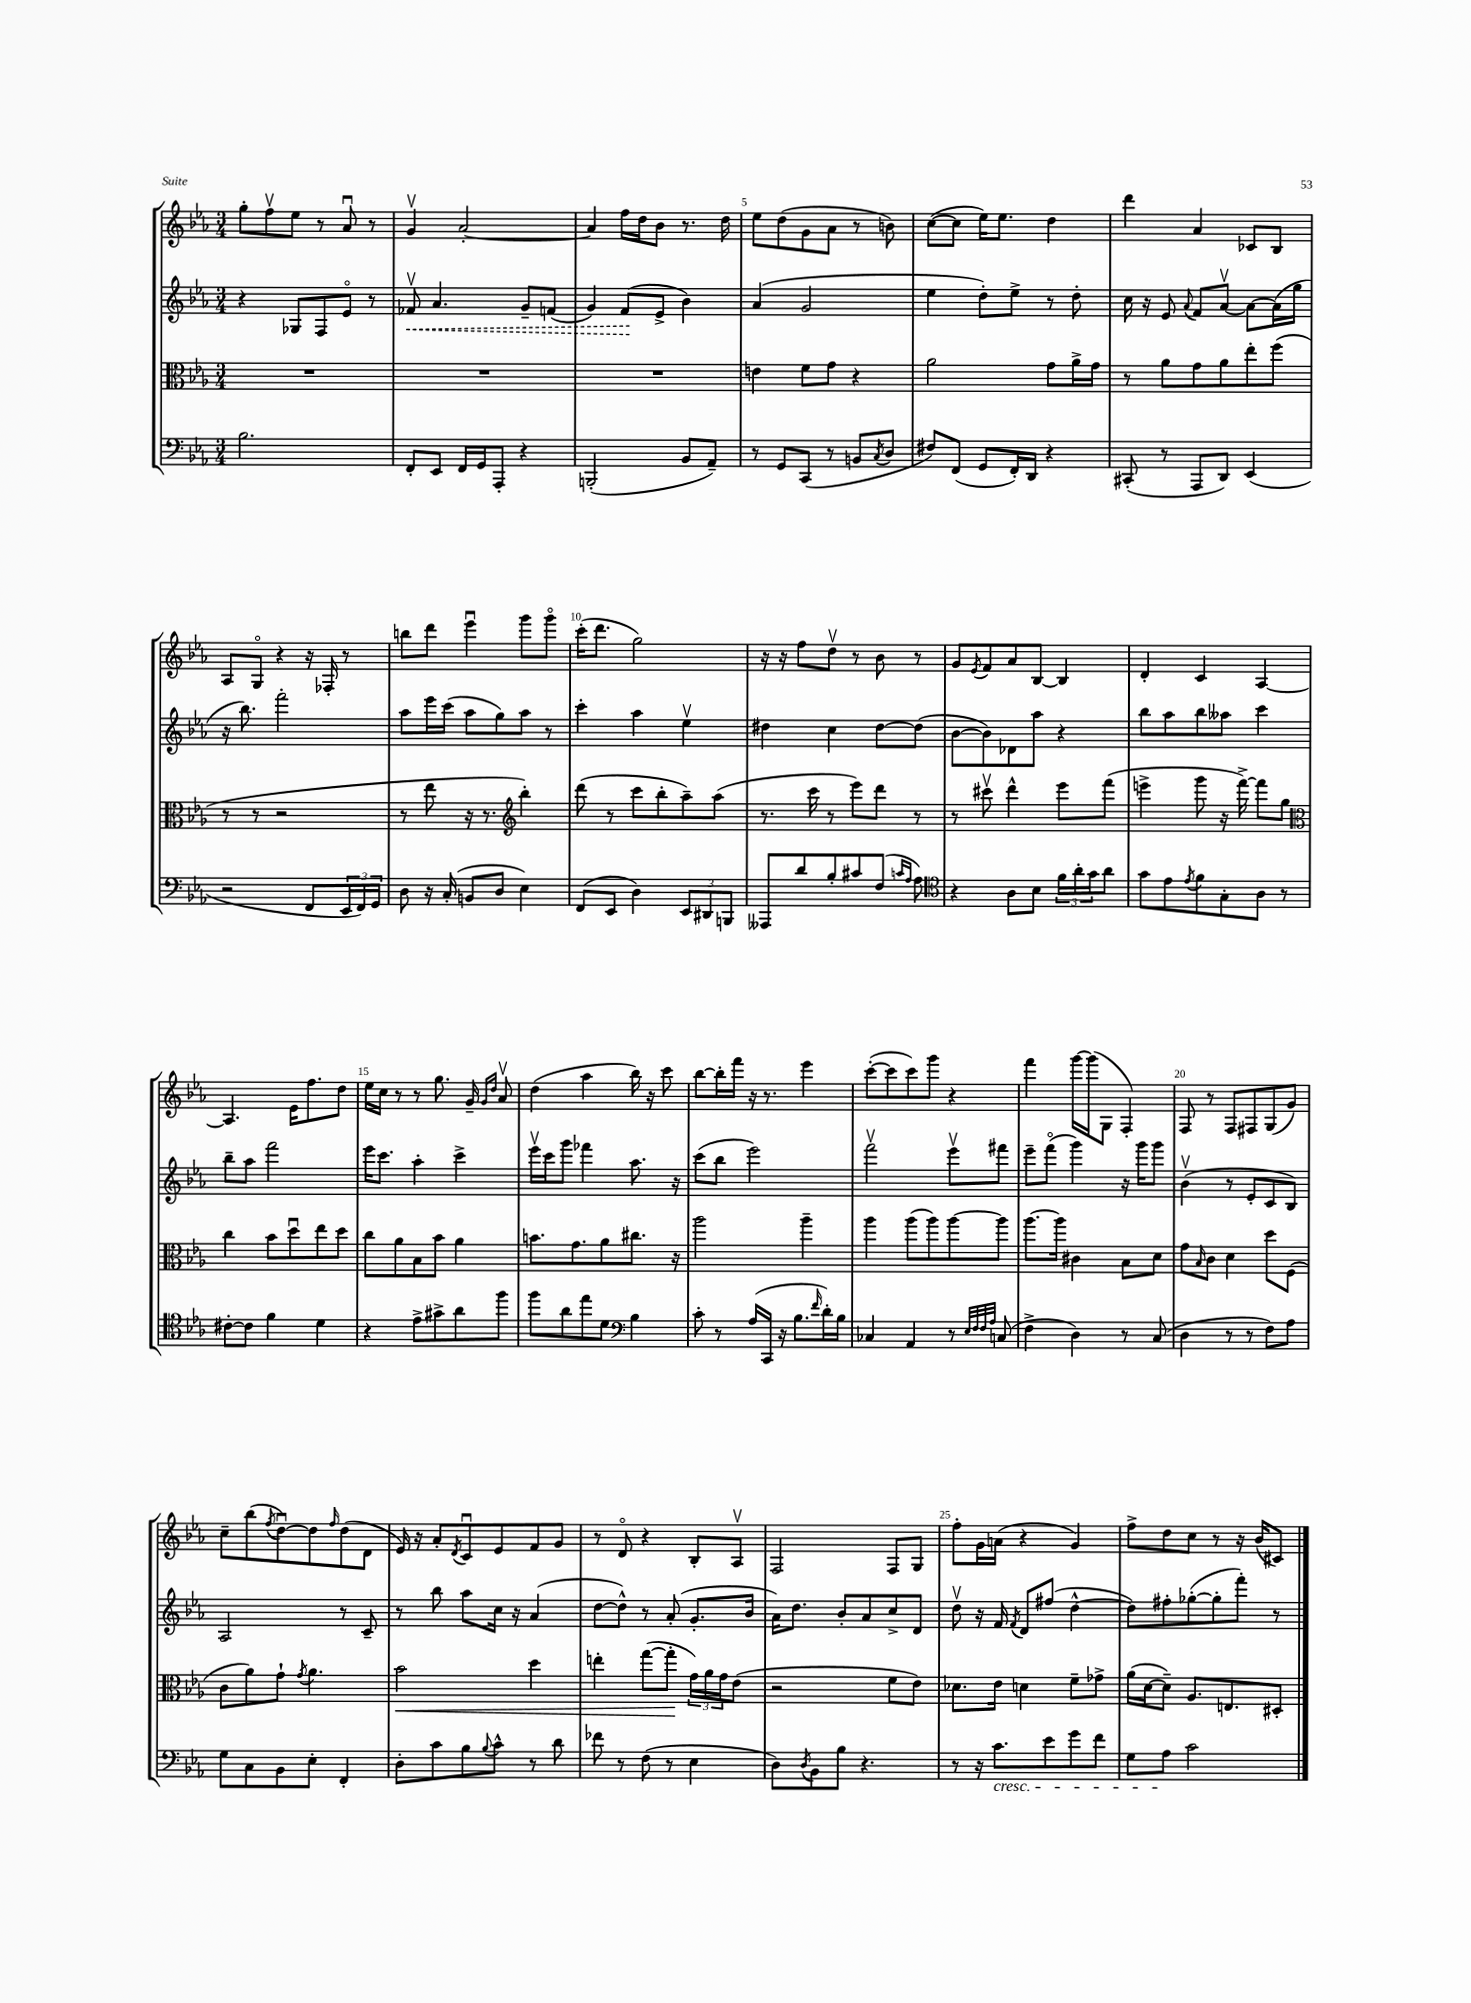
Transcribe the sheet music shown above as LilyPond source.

<<
\new StaffGroup <<
\new Staff = "s0" {
    \clef treble \key ees \major \numericTimeSignature \time 3/4
    g''8-. f''8\upbow ees''8 r8 aes'8\downbow r8 |
    g'4\upbow aes'2~-. |
    aes'4 f''16 d''16 bes'8 r8. d''16 |
    ees''8 d''8( g'8 aes'8 r8 b'8) |
    c''8~( c''8 ees''16) ees''8. d''4 |
    d'''4 aes'4 ces'8 bes8 |
    aes8 g8\flageolet r4 r16 fes16-. r8 |
    b''8 d'''8 ees'''4\downbow g'''8 g'''8\flageolet |
    c'''16-.( d'''8. g''2) |
    r16 r16 f''8 d''8\upbow r8 bes'8 r8 |
    g'8 \acciaccatura { ees'8 } f'8 aes'8 bes8~ bes4 |
    d'4-. c'4 aes4~ |
    aes4. ees'16 f''8. d''8 |
    ees''16 c''16 r8 r8 g''8. g'16-- \grace { g'16 d''16 } aes'8\upbow |
    d''4( aes''4 bes''16) r16 c'''8 |
    bes''8~ bes''16-. f'''16 r16 r8. ees'''4 |
    c'''8~-.( c'''8 c'''8) g'''8 r4 |
    f'''4 g'''16~ g'''16( g8 f4-.) |
    f8 r8 f8 fis8 g8( g'8) |
    c''8-- bes''8( \acciaccatura { f''8 } d''8~\downbow) d''8 \grace { f''16 } d''8( d'8 |
    ees'16) r16 aes'8-. \acciaccatura { d'8 } c'8\downbow ees'8 f'8 g'8 |
    r8 d'8\flageolet r4 bes8-. aes8\upbow |
    f2 f8 g8 |
    f''8-. g'16 a'16( r4 g'4) |
    f''8-> d''8 c''8 r8 r16 bes'16( cis'8) \bar "|." |
}
\new Staff = "s1" {
    \clef treble \key ees \major \numericTimeSignature \time 3/4
    r4 ges8 f8 ees'8\flageolet r8 |
    \once \override Hairpin.style = #'dashed-line fes'8\upbow\< aes'4. g'8-- f'8( |
    g'4) f'8\!( ees'8-> bes'4) |
    aes'4( g'2 |
    ees''4 d''8-.) ees''8-> r8 d''8-. |
    c''16 r16 ees'8 \appoggiatura { aes'8 } f'8 aes'8~\upbow aes'8~ aes'16( g''16 |
    r16 bes''8.) f'''2-. |
    aes''8 ees'''16 c'''16( aes''8 g''8) aes''8 r8 |
    c'''4-. aes''4 ees''4\upbow |
    dis''4 c''4 dis''8~ dis''8( |
    bes'8~ bes'8) des'8 aes''8 r4 |
    bes''8 aes''8 bes''8 aeses''8 c'''4 |
    bes''8-- aes''8 f'''2 |
    ees'''16 c'''8. aes''4-. c'''4-> |
    ees'''16\upbow c'''16 g'''8 fes'''4 aes''8. r16 |
    c'''8( bes''8 ees'''2) |
    f'''2\upbow ees'''8\upbow fis'''8 |
    ees'''8-- f'''8\flageolet( g'''4) r16 g'''16 g'''8 |
    bes'4\upbow( r8 ees'8-. c'8 bes8) |
    aes2 r8 c'8-- |
    r8 bes''8 aes''8 c''16 r16 aes'4( |
    d''8~ d''8-^) r8 aes'8-.( g'8.-. bes'16 |
    aes'16) d''8. bes'8-. aes'8 c''8-> d'8 |
    d''8\upbow r16 f'16 \acciaccatura { f'8 } d'8 fis''8( d''4~-^ |
    d''8) fis''8-. ges''8~-.( ges''8-. f'''8-.) r8 \bar "|." |
}
\new Staff = "s2" {
    \clef alto \key ees \major \numericTimeSignature \time 3/4
    R2. |
    R2. |
    R2. |
    e'4 f'8 g'8 r4 |
    aes'2 g'8 aes'16-> g'16 |
    r8 aes'8 g'8 aes'8 ees''8-. f''8( |
    r8 r8 r2 |
    r8 ees''8 r16 r8. \clef treble bes''4-.) |
    d'''8( r8 c'''8 bes''8-. aes''8--) aes''8( |
    r8. c'''16 r8 ees'''8) d'''8 r8 |
    r8 cis'''8\upbow d'''4-^ ees'''8 f'''8( |
    e'''4-> g'''8 r16 f'''16~->) f'''8 g''8 |
    \clef alto c''4 bes'8 d''8\downbow ees''8 d''8 |
    c''8 aes'8 bes8 bes'8 aes'4 |
    b'8. g'8. aes'8 cis''8. r16 |
    aes''2 aes''4-- |
    aes''4 aes''8( aes''8) aes''8~ aes''8 |
    aes''8.~ aes''16 cis'4 bes8 d'8 |
    g'8 \grace { bes16 } c'8 d'4 d''8 f8( |
    c'8 aes'8) g'8-! \acciaccatura { g'8 } aes'4. |
    bes'2\< d''4 |
    e''4-. g''8~( g''8-.\! \tuplet 3/2 { g'16) aes'16 g'16 } ees'8( |
    r2 f'8 ees'8) |
    des'8. ees'16 d'4 f'8-- ges'8-> |
    aes'16( d'16~ d'8--) aes8. e8. dis8-. \bar "|." |
}
\new Staff = "s3" {
    \clef bass \key ees \major \numericTimeSignature \time 3/4
    bes2. |
    f,8-. ees,8 f,16 g,16 aes,,8-. r4 |
    b,,2-.( bes,8 aes,8--) |
    r8 g,8 c,8( r8 b,8 \acciaccatura { c8 } d8 |
    fis8) f,8( g,8 f,16-.) d,16 r4 |
    cis,8-.( r8 aes,,8 d,8) ees,4( |
    r2 f,8 \tuplet 3/2 { ees,16 f,16) g,16 } |
    d8 r16 c16-.( b,8 d8 ees4) |
    f,8( ees,8 d4) \tuplet 3/2 { ees,8 dis,8 b,,8 } |
    aeses,,8 d'8 bes8-. cis'8 f8( \grace { c'16 aes16 } aes8) |
    \clef tenor r4 aes8 bes8 \tuplet 3/2 { f'16 aes'16-. g'16 } aes'8 |
    g'8 ees'8 \acciaccatura { ees'8 } f'8 g8-. aes8 r8 |
    cis'8~-. cis'8 f'4 d'4 |
    r4 ees'8-> gis'8-> aes'8 f''8 |
    f''8 aes'8 ees''8 d'8 \clef bass bes4 |
    c'8-. r8 aes16( c,16 r16 bes8. \grace { f'16 } d'16-.) bes16 |
    ces4 aes,4 r8 \grace { ees32 f32 f32 aes32 } c8( |
    f4-> d4) r8 c8( |
    d4 r8 r8 f8) aes8 |
    g8 c8 bes,8 ees8-. f,4-. |
    d8-. c'8 bes8 \appoggiatura { bes8 } c'8-^ r8 d'8 |
    fes'8 r8 f8( r8 ees4 |
    d8) \acciaccatura { d8 } bes,8 bes8 r4. |
    r8 r16 c'8.\cresc ees'8 g'8 f'8 |
    g8 aes8\! c'2 \bar "|." |
}
>>
>>
\layout { \context { \Score currentBarNumber = #2 \override BarNumber.break-visibility = ##(#f #t #t) barNumberVisibility = #(every-nth-bar-number-visible 5) } }
